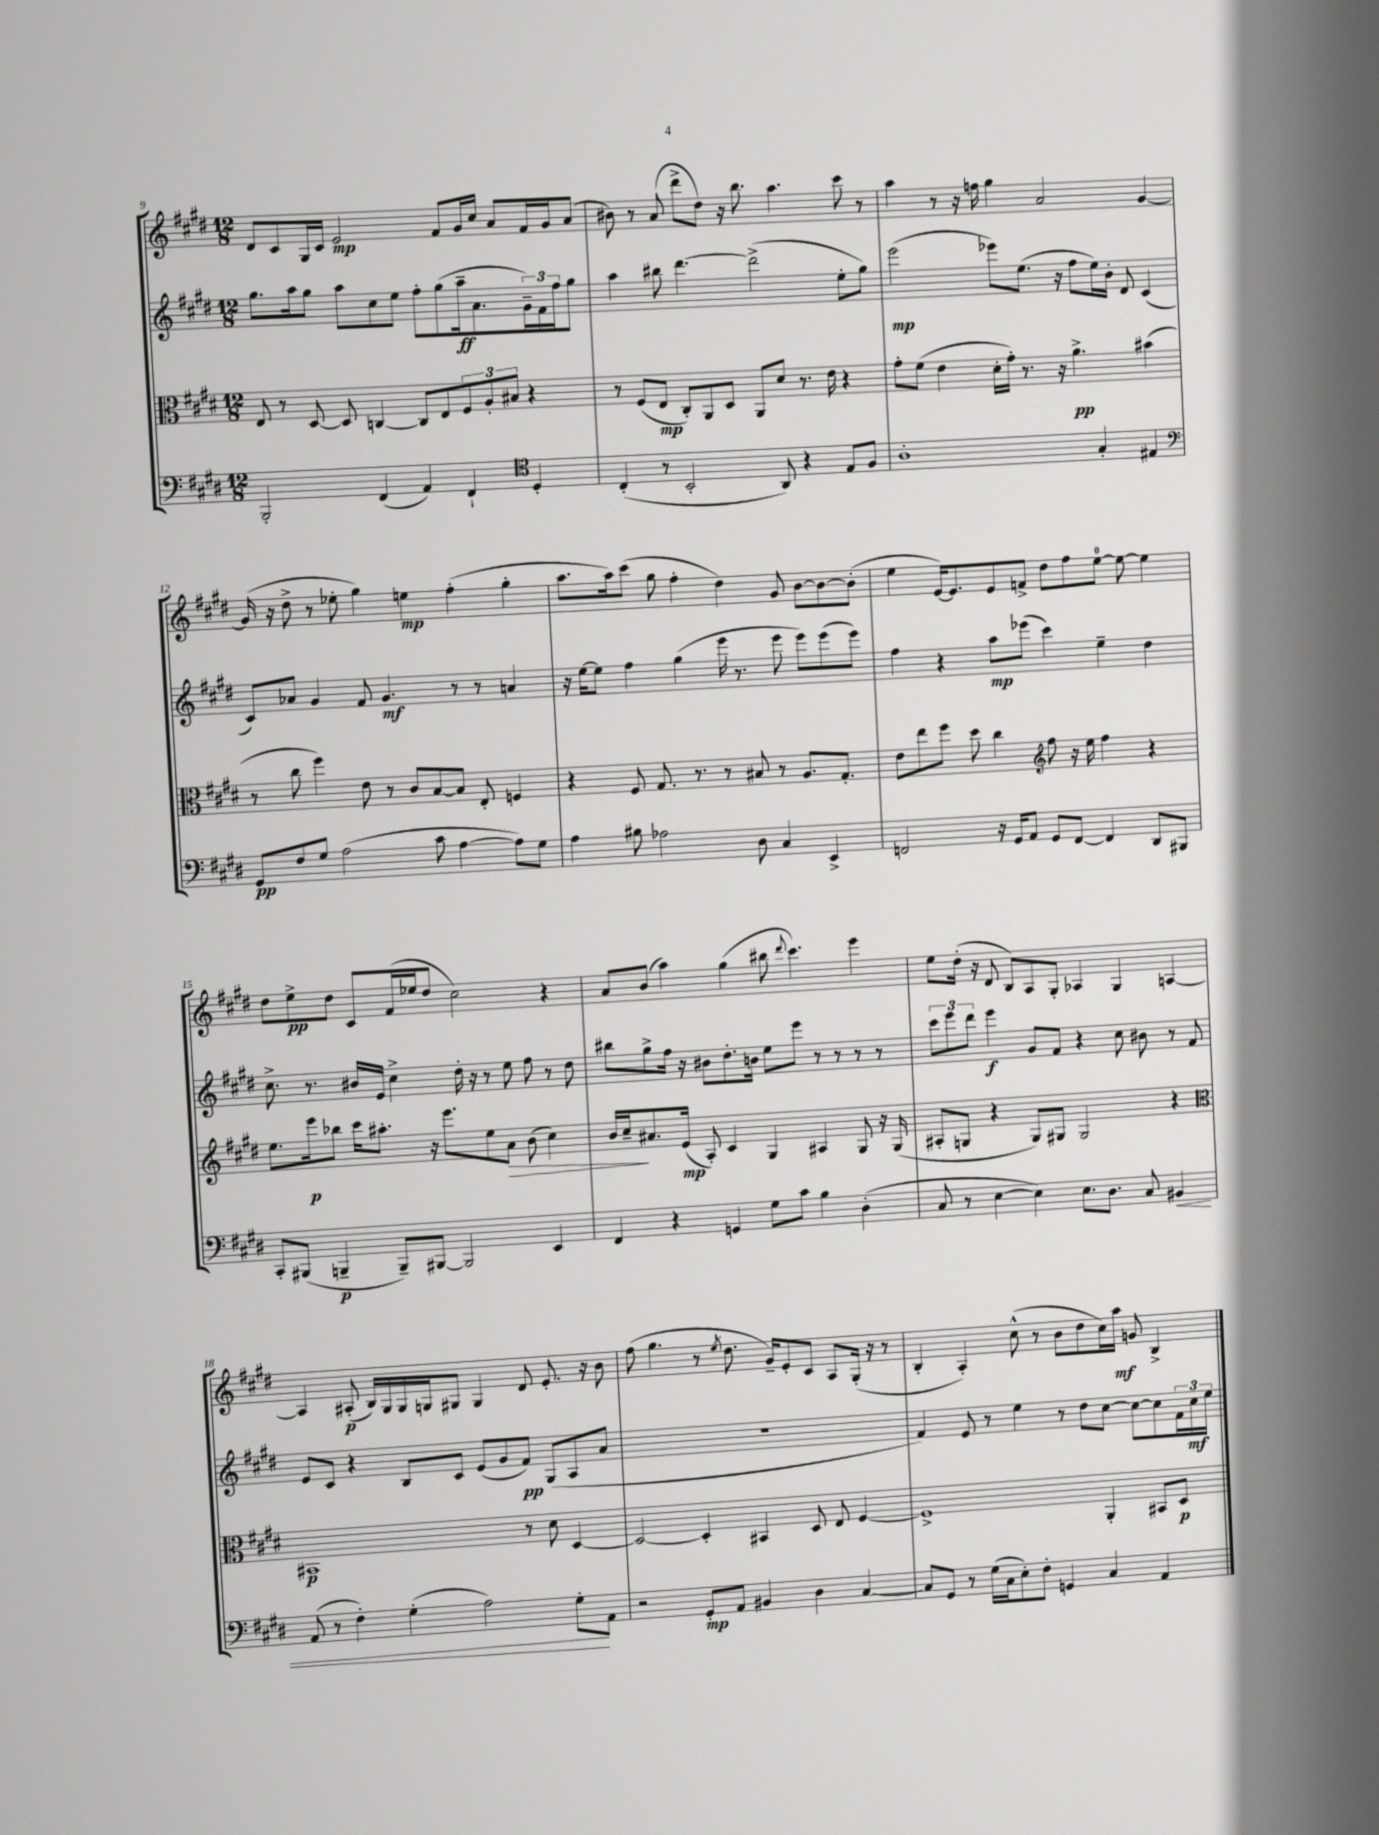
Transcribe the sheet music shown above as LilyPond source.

<<
\new StaffGroup <<
\new Staff = "s0" {
    \clef treble \key e \major \numericTimeSignature \time 12/8
    dis'8 cis'8 gis16 cis'16 e'2\mp fis'8 gis'16 cis''16 a'8 fis'16 gis'16 a'8( |
    bis'8) r8 a'8( dis'''8-> dis''8) r16 b''8. a''4. cis'''8 r8 |
    a''4 r8 r16 f''16 gis''4 a'2 gis'4~ |
    gis'16( r16 dis''8-> r8 ees''8-. gis''4) e''4\mp fis''4-.( gis''4-. |
    a''8. a''16) cis'''8( gis''8 fis''4-. dis''4) gis'8 b'8~ b'8~ b'8-.( |
    e''4 e'16~) e'8. e'8 f'8-> dis''8 fis''8 e''8-0~ e''8~ e''4 |
    dis''8 e''8->\pp dis''8 cis'8 fis'16( ees''16 dis''8 cis''2) r4 |
    a'8 b'8( a''4) gis''4( bis''8 \appoggiatura { dis'''8 } cis'''4.) e'''4 |
    e''8 dis''16-.( r16 dis'8 b8) a8 gis8-. aes4 gis4 a4~ |
    a4 ais8-.\p( b16) gis16 gis16 g16 gis8 gis4 dis'8 e'8.-. r16 b'8 |
    fis''8( gis''4. r8 \acciaccatura { e''8 } dis''8. gis'16--) e'8-. cis'8 a8 gis16-.( r16 r8 |
    b4-. a4-.) cis''8-^( r8 b'8 dis''8 cis''16) a''16\mf g'8 b4-> \bar "|." |
}
\new Staff = "s1" {
    \clef treble \key e \major \numericTimeSignature \time 12/8
    gis''8. a''16 gis''8 a''8 cis''8 e''8 fis''8-. gis''8( a''16--\ff a'8. \tuplet 3/2 { gis'16--) fis'16 fis''16 } gis''8 |
    a''4 bis''8 dis'''4.~ dis'''2->( e''8-. gis''8) |
    e'''2\mp( ees'''8) e''8.( r16 fis''8 e''16) b'16-. dis'8 cis'4( |
    cis'8) aes'8 gis'4 fis'8 gis'4.\mf r8 r8 a'4 |
    r16 e''16~ e''8 fis''4 gis''4( e'''16 r8. e'''8 e'''8) e'''8( e'''8) |
    fis''4 r4 a''8\mp ees'''8( cis'''4) e''4-- dis''4 |
    cis''8.-> r8. bis'16 e'16 cis''4-> dis''16-. r16 r8 e''8 fis''8 r8 dis''8 |
    bis''8 gis''8-> fis''16 r16 bis'8 dis''8.-. b'16 e''8 e'''8 r8 r8 r8 r8 |
    \tuplet 3/2 { cis'''8 e'''8 dis'''8 } e'''4\f gis'8 fis'8 r4 cis''8 bis'8 r8 fis'8 |
    e'8 cis'8 r4 b8 cis'8 e'8( gis'8 fis'8\pp) gis8( a8 a'8 |
    R1. |
    fis'4) e'8 r8 e''4 r8 dis''8 cis''8~ cis''8~ cis''8 \tuplet 3/2 { fis'16 cis''16\mf e''16 } \bar "|." |
}
\new Staff = "s2" {
    \clef alto \key e \major \numericTimeSignature \time 12/8
    e8 r8 dis8~ dis8 c4~ c8 e8 \tuplet 3/2 { fis8 a8-. bis8 } r4 |
    r8 fis8( e8\mp cis8-.) a,8 dis8 a,8 dis'8 r8. e'16 r4 |
    gis'8-. fis'8( e'4 dis'16-. gis'16-.) r8. r16 a'4.->\pp bis'4( |
    r8 cis''8 fis''4) e'8 r8 cis'8 b8~ b8 e8-. f4 |
    r4 fis8 gis8. r8. r8 bis8 r8 a8. gis8.-. |
    e'8 e''8 fis''8 dis''8 cis''4 \clef treble fis''8 r16 e''16 fis''4 r4 |
    e''8. e'''16\p bes''8 cis'''16 ais''8.-. r16 e'''8. e''8 a'8\> b'8( cis''4) |
    b'16 cis''16--\! ais'8. e'16\mp( a8-.) cis'4 gis4 ais4 gis8 r16 gis16( |
    ais8-. g8 r4 g8) gis8 gis2 r4 |
    \clef alto bis,1\p r8 dis'8 dis4~ |
    dis2~ dis4-. bis,4 dis8 e8 fis4~ |
    fis1-> a,4-. bis,8 dis8\p \bar "|." |
}
\new Staff = "s3" {
    \clef bass \key e \major \numericTimeSignature \time 12/8
    b,,2-. fis,4( a,4) fis,4-! \clef tenor dis4-. |
    cis4-.( r8 b,2-. a,8) r4 e8 fis8 |
    a1-. gis4-. eis4 |
    \clef bass gis,8\pp fis8 gis8 a2( cis'8 a4~ a8) gis8 |
    a4 bis8 aes2 dis8 cis4 e,4-> |
    f,2 r16 gis,16 a,8 gis,8 f,8~ f,4 dis,8 bis,,8 |
    cis,8-. bis,,8( b,,4--\p b,,8--) bis,,8~ bis,,2 e,4 |
    fis,4 r4 g,4 gis8 cis'8 b4 dis4-.( |
    cis8 r8 e4~ e4) e8. dis8. cis8 bis,4\< |
    a,8( r8 fis4-.) gis4-.( a2) gis8-.\! a,8 |
    r2 gis,8-.\mp a,8 bis,4 dis4 cis4~ |
    cis8 gis,8 r8 gis16( cis16 e8-.) fis8-. g,4 cis4 a,4 \bar "|." |
}
>>
>>
\layout { \context { \Score currentBarNumber = #9 } }
